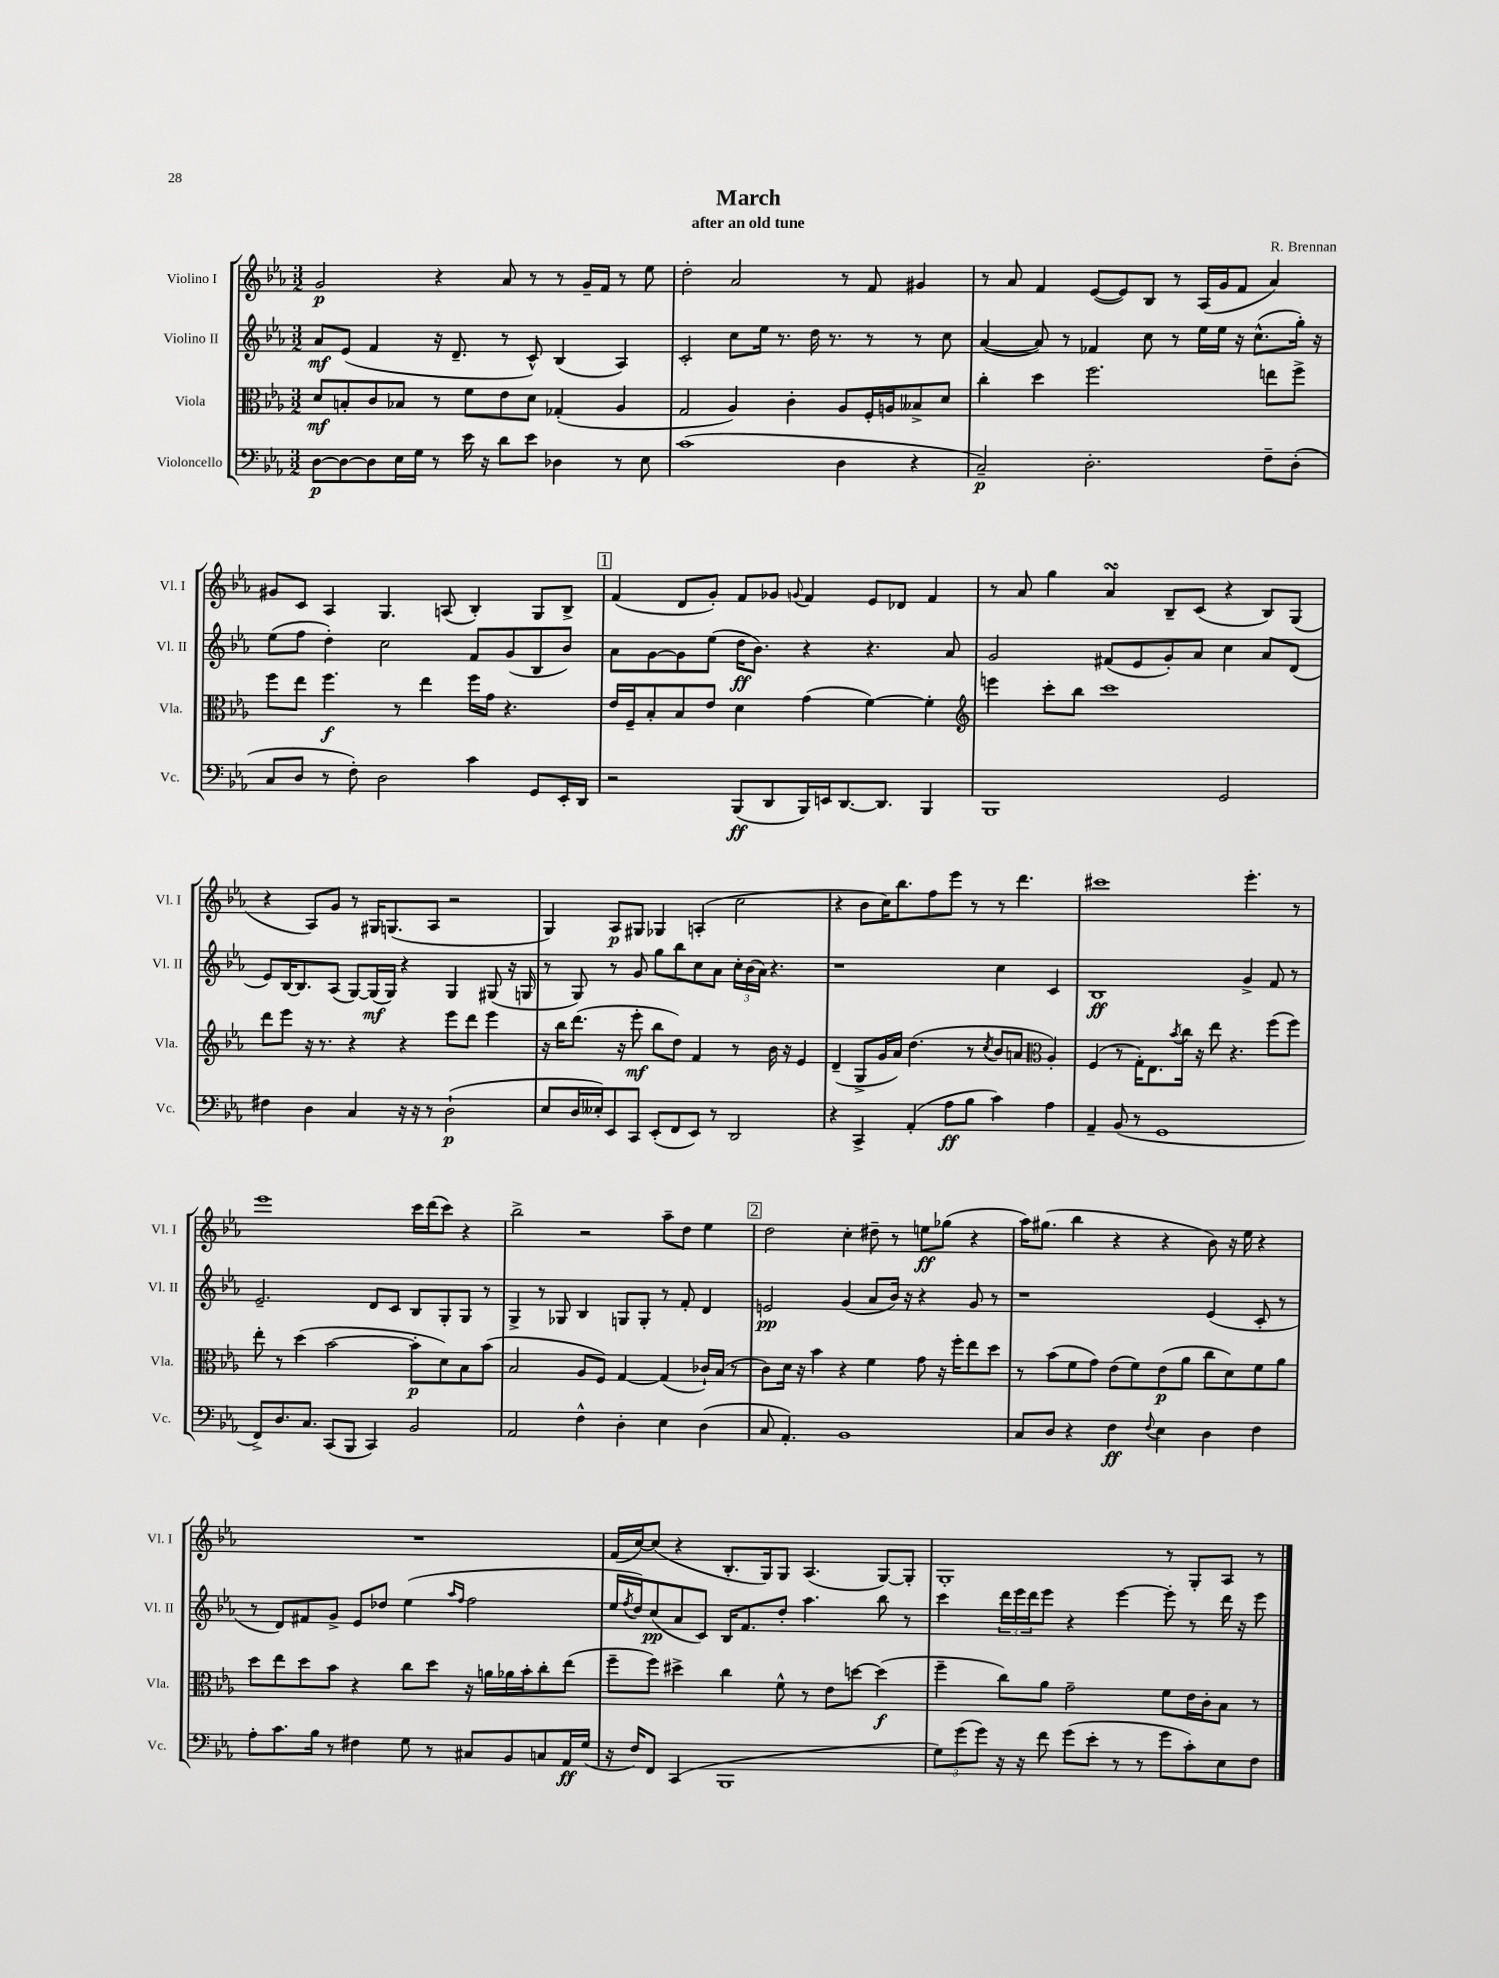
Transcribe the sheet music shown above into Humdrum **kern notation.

**kern	**dynam	**kern	**dynam	**kern	**dynam	**kern	**dynam
*part4	*part4	*part3	*part3	*part2	*part2	*part1	*part1
*staff4	*staff4	*staff3	*staff3	*staff2	*staff2	*staff1	*staff1
*I"Violoncello	*	*I"Viola	*	*I"Violino II	*	*I"Violino I	*
*I'Vc.	*	*I'Vla.	*	*I'Vl. II	*	*I'Vl. I	*
*clefF4	*	*clefC3	*	*clefG2	*	*clefG2	*
*k[b-e-a-]	*	*k[b-e-a-]	*	*k[b-e-a-]	*	*k[b-e-a-]	*
*M3/2	*	*M3/2	*	*M3/2	*	*M3/2	*
=1	=1	=1	=1	=1	=1	=1	=1
[8D\L	p	8d/L	mf	8a-/L	mf	2g/	p
8D\_	.	8Bn'/	.	(8e-/J	.	.	.
8D\]	.	8c/	.	4f/	.	.	.
16E-\L	.	8B-X/J	.	.	.	.	.
16G\JJ	.	.	.	.	.	.	.
8r	.	8r	.	16r	.	4r	.
.	.	.	.	8.d~/	.	.	.
16e-\	.	8f\L	.	.	.	.	.
16r	.	.	.	.	.	.	.
8d\L	.	8e-\	.	8r	.	8a-/	.
8e-\J	.	8d\J	.	8c^^/)	.	8r	.
4D-X\	.	(4G-X'/	.	(4B-/	.	8r	.
.	.	.	.	.	.	16g~/LL	.
.	.	.	.	.	.	16f/JJ	.
8r	.	4A-/	.	4A-/)	.	8r	.
8E-\	.	.	.	.	.	8ee-\	.
=2	=2	=2	=2	=2	=2	=2	=2
(1c	.	2G/	.	2c'/	.	2dd'\	.
.	.	4A-/)	.	8cc\L	.	2a-/	.
.	.	.	.	16ee-\Jk	.	.	.
.	.	.	.	8.r	.	.	.
.	.	4c'\	.	.	.	.	.
.	.	.	.	16dd\	.	.	.
.	.	.	.	8.r	.	.	.
4D\	.	8A-/L	.	.	.	8r	.
.	.	16F'/L	.	8r	.	8f/	.
.	.	16An/J	.	.	.	.	.
4r	.	8B--X^/	.	8r	.	4g#X/	.
.	.	8d/J	.	8cc\	.	.	.
=3	=3	=3	=3	=3	=3	=3	=3
2C~/)	p	4cc'\	.	([4a-/	.	8r	.
.	.	.	.	.	.	8a-/	.
.	.	4dd\	.	8a-/])	.	4f/	.
.	.	.	.	8r	.	.	.
2.D'\	.	2.ff\	.	4f-X/	.	([8e-/L	.
.	.	.	.	.	.	8e-/])	.
.	.	.	.	8cc\	.	8B-/J	.
.	.	.	.	8r	.	8r	.
.	.	.	.	16ee-\LL	.	(16A-/LL	.
.	.	.	.	16ee-\JJ	.	16g/J	.
.	.	.	.	16r	.	8f/J	.
.	.	.	.	(8.cc^^\L	.	.	.
8F~\L	.	8een\L	.	.	.	4a-/)	.
(8D'\J	.	8ff^\J	.	16gg'\Jk)	.	.	.
.	.	.	.	16r	.	.	.
!!LO:LB:g=z
=4	=4	=4	=4	=4	=4	=4	=4
8C/L	.	8ff\L	.	(8ee-\L	.	8g#X/L	.
8D/J	.	8ee-\J	.	8ff\J	.	8c/J	.
8r	.	4.ff\	f	4dd'\)	.	4A-/	.
8F'\)	.	.	.	.	.	.	.
2D\	.	.	.	2cc\	.	4.G/	.
.	.	8r	.	.	.	.	.
.	.	4ee-\	.	.	.	.	.
.	.	.	.	.	.	(8An/	.
4c\	.	16ff\LL	.	8f/L	.	4B-'/)	.
.	.	16g\JJ	.	.	.	.	.
.	.	4.r	.	(8g/	.	.	.
8GG/L	.	.	.	8B-/	.	8G/L	.
16EE-'/L	.	.	.	8b-/J)	.	8B-^/J	.
16DD/JJ	.	.	.	.	.	.	.
!!LO:REH:place=s1:t=1
=5	=5	=5	=5	=5	=5	=5	=5
2r	.	16e-/LL	.	8a-\L	.	(4f/	.
.	.	16F~/J	.	.	.	.	.
.	.	8B-'/	.	[8g\	.	.	.
.	.	8B-/	.	8g\]	.	8d/L	.
.	.	8e-/J	.	(8ee-\J	.	8g'/J)	.
(8BBB-/L	ff	4d\	.	16dd\KL	ff	8f/L	.
.	.	.	.	8.b-\J)	.	.	.
8DD/	.	.	.	.	.	8g-X/J	.
.	.	.	.	.	.	8qqgn/	.
16BBB-/L)	.	(4g\	.	4r	.	4f/	.
16EEn/J	.	.	.	.	.	.	.
[8.DD/	.	.	.	.	.	.	.
.	.	[4f\)	.	4.r	.	8e-/L	.
8.DD/J]	.	.	.	.	.	.	.
.	.	.	.	.	.	8d-X/J	.
4BBB-/	.	4f'\]	.	.	.	4f/	.
.	.	.	.	8a-/	.	.	.
=6	=6	=6	=6	=6	=6	=6	=6
*	*	*clefG2	*	*	*	*	*
1BBB-	.	4eeen\	.	2g/	.	8r	.
.	.	.	.	.	.	8a-/	.
.	.	8ccc'\L	.	.	.	4gg\	.
.	.	8bb-\J	.	.	.	.	.
.	.	1ccc	.	(8f#X/L	.	4a-sSSs/	.
.	.	.	.	8e-/	.	.	.
.	.	.	.	8g'/)	.	8B-~/L	.
.	.	.	.	8a-/J	.	(8c/J	.
2GG/	.	.	.	4cc\	.	4r	.
.	.	.	.	8a-/L	.	8B-/L)	.
.	.	.	.	(8d/J	.	(8G/J	.
!!LO:LB:g=z
=7	=7	=7	=7	=7	=7	=7	=7
4F#X\	.	8ddd\L	.	8e-/L)	.	4r	.
.	.	8eee-\J	.	[16B-/K	.	.	.
.	.	.	.	8.B-/]	.	.	.
4D\	.	16r	.	.	.	8A-/L)	.
.	.	8.r	.	.	.	.	.
.	.	.	.	(8A-/J	.	8g/J	.
4C/	.	4r	.	[8G/L)	.	8r	.
.	.	.	.	(16G/L]	mf	16G#X/KL	.
.	.	.	.	16G/JJ)	.	(8.Gn/	.
16r	.	4r	.	4r	.	.	.
16r	.	.	.	.	.	.	.
8r	.	.	.	.	.	8A-/J	.
(2D`\	p	8eee-\L	.	4G/	.	2r	.
.	.	8ddd\J	.	.	.	.	.
.	.	4eee-\	.	(8G#X/	.	.	.
.	.	.	.	16r	.	.	.
.	.	.	.	16Gn/	.	.	.
=8	=8	=8	=8	=8	=8	=8	=8
8E-/L	.	16r	.	8r	.	4G/)	.
.	.	16bb-\KL	.	.	.	.	.
16D/L	.	(8.ddd\J	.	8G/)	.	.	.
16E--X'/J)	.	.	.	.	.	.	.
8EE-/	.	.	.	8r	.	8A-/L	p
.	.	16r	.	.	.	.	.
8CC/J	.	8eee-'\	mf	8g/	.	8G#X/J	.
(8EE-'/L	.	8bb-\L	.	8gg\L	.	4G-X/	.
8FF/	.	8dd\J)	.	8bb-\	.	.	.
8EE-/J)	.	4f/	.	8cc\	.	(4An'/	.
8r	.	.	.	8a-\J	.	.	.
2DD/	.	8r	.	24cc'\LL	.	2cc\	.
.	.	.	.	(24b-\	.	.	.
.	.	.	.	24a-\JJ)	.	.	.
.	.	16b-\	.	4.r	.	.	.
.	.	16r	.	.	.	.	.
.	.	4e-/	.	.	.	.	.
=9	=9	=9	=9	=9	=9	=9	=9
4r	.	(4d~/	.	1r	.	4r	.
4CC^/	.	8G^/L	.	.	.	8b-\L	.
.	.	16g/L	.	.	.	16cc\K)	.
.	.	16a-/JJ)	.	.	.	8.bb-\	.
(4AA-'/	.	(4.dd\	.	.	.	.	.
.	.	.	.	.	.	8ff\	.
8A-\L	ff	.	.	.	.	8eee-\J	.
8B-\J	.	8r	.	.	.	8r	.
.	.	8qcc/	.	.	.	.	.
4c\)	.	8b-/L	.	4cc\	.	8r	.
.	.	8an/J	.	.	.	4.ddd\	.
*	*	*clefC3	*	*	*	*	*
4A-\	.	4A-'/)	.	4c/	.	.	.
=10	=10	=10	=10	=10	=10	=10	=10
4AA-~/	.	(4F/	.	1B-	ff	1ccc#X	.
(8BB-/	.	8r	.	.	.	.	.
8r	.	16G'\KL)	.	.	.	.	.
.	.	8.E-\	.	.	.	.	.
1GG	.	.	.	.	.	.	.
.	.	8qb-/	.	.	.	.	.
.	.	16cc\Jk	.	.	.	.	.
.	.	16r	.	.	.	.	.
.	.	8ee-\	.	.	.	.	.
.	.	4.r	.	.	.	.	.
.	.	.	.	4g^/	.	4.eee-'\	.
.	.	(8ff\L	.	8f/	.	.	.
.	.	8ff\J)	.	8r	.	8r	.
!!LO:LB:g=z
=11	=11	=11	=11	=11	=11	=11	=11
8FF^/L)	.	8ee-'\	.	2.e-~/	.	1eee-	.
8.D/	.	8r	.	.	.	.	.
.	.	(4dd\	.	.	.	.	.
8.C/J	.	.	.	.	.	.	.
(8CC/L	.	[2b-\	.	.	.	.	.
8BBB-/J	.	.	.	.	.	.	.
4CC/)	.	.	.	8d/L	.	.	.
.	.	.	.	8c/J	.	.	.
2BB-/	.	8b-'\L]	p	8B-/L	.	16ccc\LL	.
.	.	.	.	.	.	(16ddd\J	.
.	.	8d\)	.	8G'/	.	8ccc\J)	.
.	.	8B-\	.	8G/J	.	4r	.
.	.	(8b-\J	.	8r	.	.	.
=12	=12	=12	=12	=12	=12	=12	=12
2AA-/	.	2B-/	.	4G^/	.	2bb-^\	.
.	.	.	.	8r	.	.	.
.	.	.	.	8G-X/	.	.	.
4F^^\	.	8A-/L	.	4B-/	.	2r	.
.	.	8F/J)	.	.	.	.	.
4D'\	.	[4G/	.	8Gn/L	.	.	.
.	.	.	.	8G'/J	.	.	.
4E-\	.	(4G/]	.	8r	.	8aa-~\L	.
.	.	.	.	8f'/	.	8dd\J	.
(4D\	.	16c-X`/LL)	.	4d/	.	4ee-\	.
.	.	(16B-/JJ	.	.	.	.	.
.	.	8r	.	.	.	.	.
!!LO:REH:place=s1:t=2
=13	=13	=13	=13	=13	=13	=13	=13
8C/	.	8c\L)	.	2en/	pp	2dd\	.
4.AA-'/)	.	16d\Jk	.	.	.	.	.
.	.	16r	.	.	.	.	.
.	.	4b-\	.	.	.	.	.
1BB-	.	4r	.	(4g/	.	4cc'\	.
.	.	4f\	.	8a-/L	.	8dd#X~\	.
.	.	.	.	16b-/Jk)	.	8r	.
.	.	.	.	16r	.	.	.
.	.	8g\	.	4r	.	8een\L	ff
.	.	16r	.	.	.	(8gg-X\J	.
.	.	16ff'\KL	.	.	.	.	.
.	.	8ee-\	.	8g/	.	4r	.
.	.	8dd\J	.	8r	.	.	.
=14	=14	=14	=14	=14	=14	=14	=14
8C/L	.	8r	.	1r	.	16aa-\KL)	.
.	.	.	.	.	.	(8.gg#X\J	.
8D/J	.	(8b-\L	.	.	.	.	.
4r	.	8f\	.	.	.	4bb-\	.
.	.	8g\J)	.	.	.	.	.
4F\	ff	(8e-\L	.	.	.	4r	.
.	.	8f\)	.	.	.	.	.
8qqF/	.	.	.	.	.	.	.
4E-\	.	(8e-\	p	.	.	4r	.
.	.	8a-\J	.	.	.	.	.
4D\	.	8cc\L	.	(4e-/	.	8b-\)	.
.	.	8d\)	.	.	.	16r	.
.	.	.	.	.	.	16ee-\	.
4F\	.	8f\	.	8c'/	.	4r	.
.	.	8a-\J	.	8r	.	.	.
!!LO:LB:g=z
=15	=15	=15	=15	=15	=15	=15	=15
8A-'\L	.	8dd\L	.	8r	.	1.r	.
8.c\	.	8ee-\	.	8d/L)	.	.	.
.	.	8dd\	.	8f#X/	.	.	.
16B-\Jk	.	.	.	.	.	.	.
8r	.	8b-\J	.	8g^/J	.	.	.
4F#X\	.	4r	.	8e-/L	.	.	.
.	.	.	.	8dd-X/J	.	.	.
8G\	.	8cc\L	.	(4ee-\	.	.	.
8r	.	8dd\J	.	.	.	.	.
.	.	.	.	16qqaa-/LL	.	.	.
.	.	.	.	16qqff/JJ	.	.	.
8C#X/L	.	16r	.	2ff\	.	.	.
.	.	16an\LL	.	.	.	.	.
8BB-/	.	16a-X\	.	.	.	.	.
.	.	16b-'\J	.	.	.	.	.
8Cn/	.	8cc'\	.	.	.	.	.
16AA-/L	ff	(8ee-\J	.	.	.	.	.
(16G/JJ	.	.	.	.	.	.	.
=16	=16	=16	=16	=16	=16	=16	=16
16r	.	8ff~\L	.	16ee-/LL	.	(16f/LL	.
.	.	.	.	8qff/	.	.	.
16F/KL)	.	.	.	16dd/J)	.	[16cc/J)	.
8FF/J	.	8ff\J)	.	(8cc/	pp	(8cc/J]	.
(4CC/	.	4dd#X^\	.	8a-/	.	4r	.
.	.	.	.	8c/J)	.	.	.
1BBB-	.	4cc\	.	16B-/KL	.	8.B-'/L	.
.	.	.	.	8.f/	.	.	.
.	.	.	.	.	.	16G/k)	.
.	.	8f^^\	.	8dd'/J	.	8G/J	.
.	.	8r	.	4.aa-\	.	(4.A-/	.
.	.	8e-\L	.	.	.	.	.
.	.	[8ddn\J	.	.	.	.	.
.	.	(4dd\]	f	8bb-\	.	[8G/L)	.
.	.	.	.	8r	.	8G'/J]	.
=17	=17	=17	=17	=17	=17	=17	=17
12G\L)	.	4ff~\	.	4ccc\	.	1G'	.
(12g\	.	.	.	.	.	.	.
12g\J)	.	.	.	.	.	.	.
16r	.	8cc\L)	.	24ddd\LL	.	.	.
.	.	.	.	24eee-\	.	.	.
16r	.	.	.	.	.	.	.
.	.	.	.	24ddd\J	.	.	.
8f\	.	8a-\J	.	8eee-\J	.	.	.
(8g\L	.	2g~\	.	4r	.	.	.
8e-'\J	.	.	.	.	.	.	.
8r	.	.	.	[4eee-\	.	.	.
8r	.	.	.	.	.	.	.
8g\L	.	8f\L	.	8eee-'\]	.	8r	.
8c'\)	.	16e-\L	.	8r	.	8G'/L	.
.	.	16c'\J	.	.	.	.	.
8E-\	.	8B-\J	.	16ddd\	.	8A-/J	.
.	.	.	.	16r	.	.	.
8F\J	.	8r	.	8eee-\	.	8r	.
==	==	==	==	==	==	==	==
*-	*-	*-	*-	*-	*-	*-	*-
